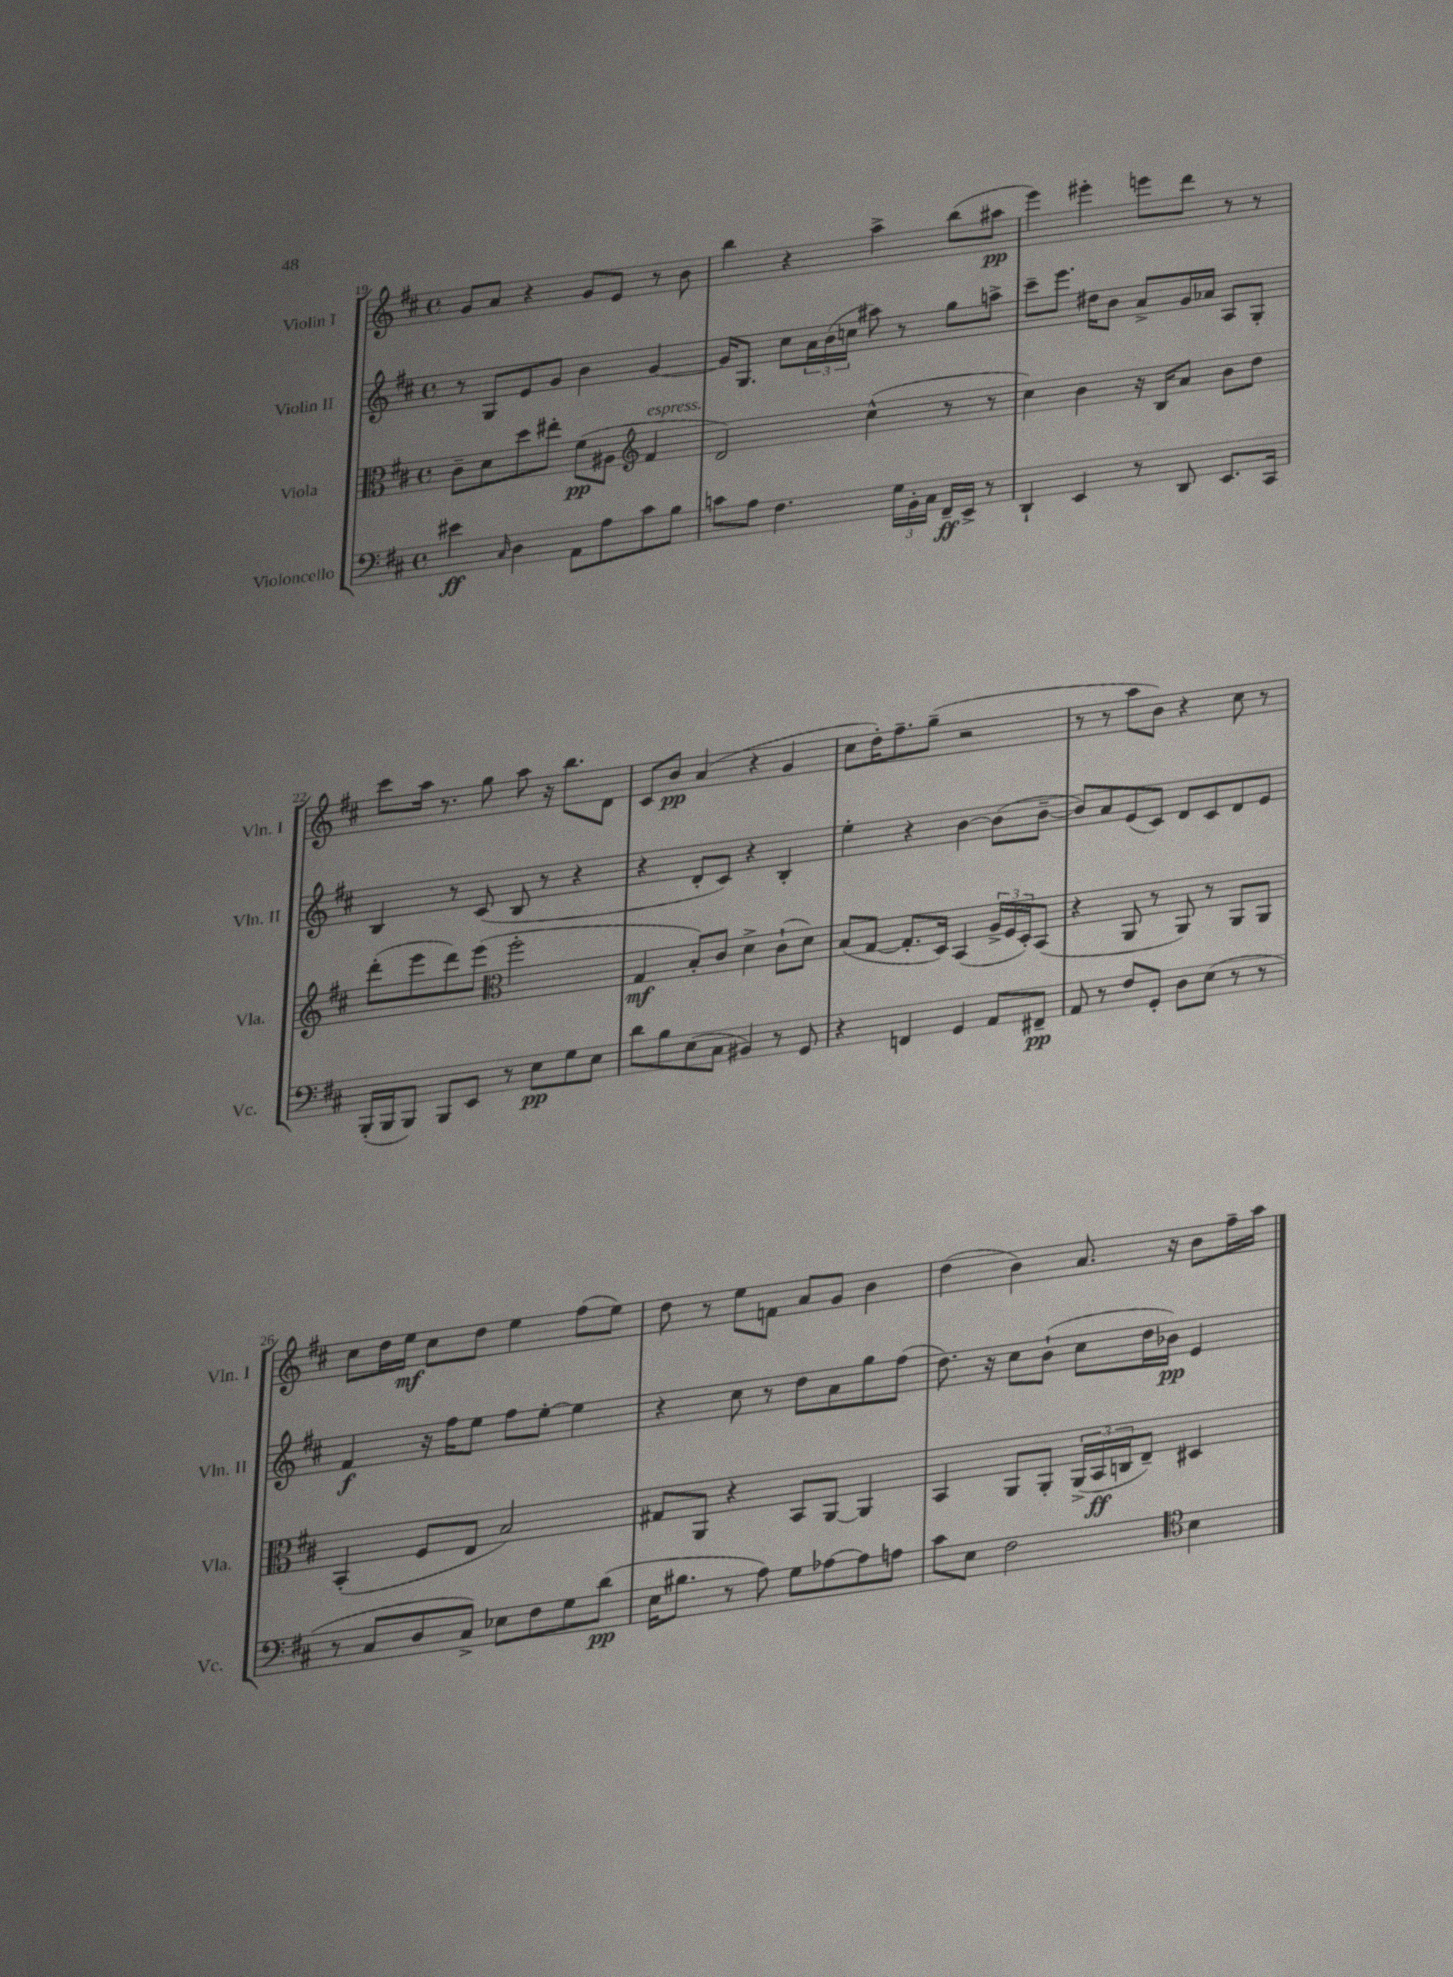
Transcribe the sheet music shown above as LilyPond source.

<<
\new StaffGroup <<
\new Staff = "s0" \with { instrumentName = "Violin I" shortInstrumentName = "Vln. I" } {
    \clef treble \key d \major \defaultTimeSignature \time 4/4
    g'8 a'8 r4 g'8 e'8 r8 b'8 |
    b''4 r4 a''4-> b''8( ais''8\pp |
    e'''4) eis'''4-. e'''8 d'''8 r8 r8 |
    cis'''8 a''16 r8. g''8 a''8 r16 b''8. d'8 |
    cis'8 b'8\pp a'4( r4 g'4 |
    cis''8 d''16-.) fis''8.-- g''8--( r2 |
    r8 r8 a''8 b'8) r4 cis''8 r8 |
    cis''8 d''16 e''16\mf cis''8 d''8 e''4 fis''8( e''8) |
    d''8 r8 e''8 f'8 a'8 g'8 b'4 |
    d''4( b'4) a'8. r16 b'8 fis''16-- a''16 \bar "|." |
}
\new Staff = "s1" \with { instrumentName = "Violin II" shortInstrumentName = "Vln. II" } {
    \clef treble \key d \major \defaultTimeSignature \time 4/4
    r8 g8 e'8 g'8 b'4 g'4~ |
    g'16 g8. cis''8 \tuplet 3/2 { a'16 b'16( c''16 } ais''8) r8 g''8 a''8-> |
    cis'''8-- e'''8. dis''16 b'8 a'8-> g'16 aes'16 a8 g8-. |
    b4 r8 cis'8( b8 r8 r4 |
    r4 d'8-. cis'8) r4 b4-. |
    e''4-. r4 b'4~ b'8( b'8~-- |
    b'8) a'8 e'8( cis'8) d'8 cis'8 d'8 e'8 |
    fis'4\f r16 fis''16 e''8 fis''8 e''8~-. e''4 |
    r4 cis''8 r8 d''8 a'8 g''8 fis''8( |
    d''8.) r16 cis''8 b'8-!( cis''8 d''16 bes'16\pp) e'4 \bar "|." |
}
\new Staff = "s2" \with { instrumentName = "Viola" shortInstrumentName = "Vla." } {
    \clef alto \key d \major \defaultTimeSignature \time 4/4
    cis'8-- d'8 d''8 eis''8-. fis'8\pp( ais8 \clef treble fis'4^\markup { \italic "espress." } |
    d'2) cis''4-^( r8 r8 |
    cis''4) b'4 r16 b16 a'8 b'8 d''8 |
    d'''8-.( e'''8 d'''8) e'''8( \clef alto fis''2-. |
    g4\mf b8-.) cis'8 d'4-> cis'8-!( d'8) |
    b8( g8~ g8.-. d16) b,4( \tuplet 3/2 { a16-> fis16 d16-.) } b,8( |
    r4 a,8 r8 a,8) r8 a,8 a,8 |
    b,4-.( fis8 e8 b2) |
    gis8 a,8 r4 b,8 a,8~ a,4 |
    b,4 a,8 a,8-. \tuplet 3/2 { a,16->( b,16\ff c16 } e8--) dis4 \bar "|." |
}
\new Staff = "s3" \with { instrumentName = "Violoncello" shortInstrumentName = "Vc." } {
    \clef bass \key d \major \defaultTimeSignature \time 4/4
    eis'4\ff \grace { cis16 } d4 a,8 a8 cis'8 b8 |
    c'8 a8 fis4. \tuplet 3/2 { g16 b,16-. cis16 } fis,16--\ff e,16-> r8 |
    d,4-! e,4 r8 d,8 e,8. cis,16 |
    b,,16-.( b,,16 b,,8) b,,8 e,8 r8 e8\pp g8 e8 |
    d'8 b8 e8( cis8 bis,4) r8 g,8 |
    r4 f,4 g,4 a,8 fis,8--\pp |
    a,8 r8 fis8 g,8-. d8 e8( r8 r8 |
    r8 cis8 d8 cis8->) ees8 fis8 g8 d'8\pp( |
    e16 bis8. r8 a8) g8 aes8~ aes8 a8 |
    cis'8 e8 fis2 \clef tenor b4 \bar "|." |
}
>>
>>
\layout { \context { \Score currentBarNumber = #19 } }
